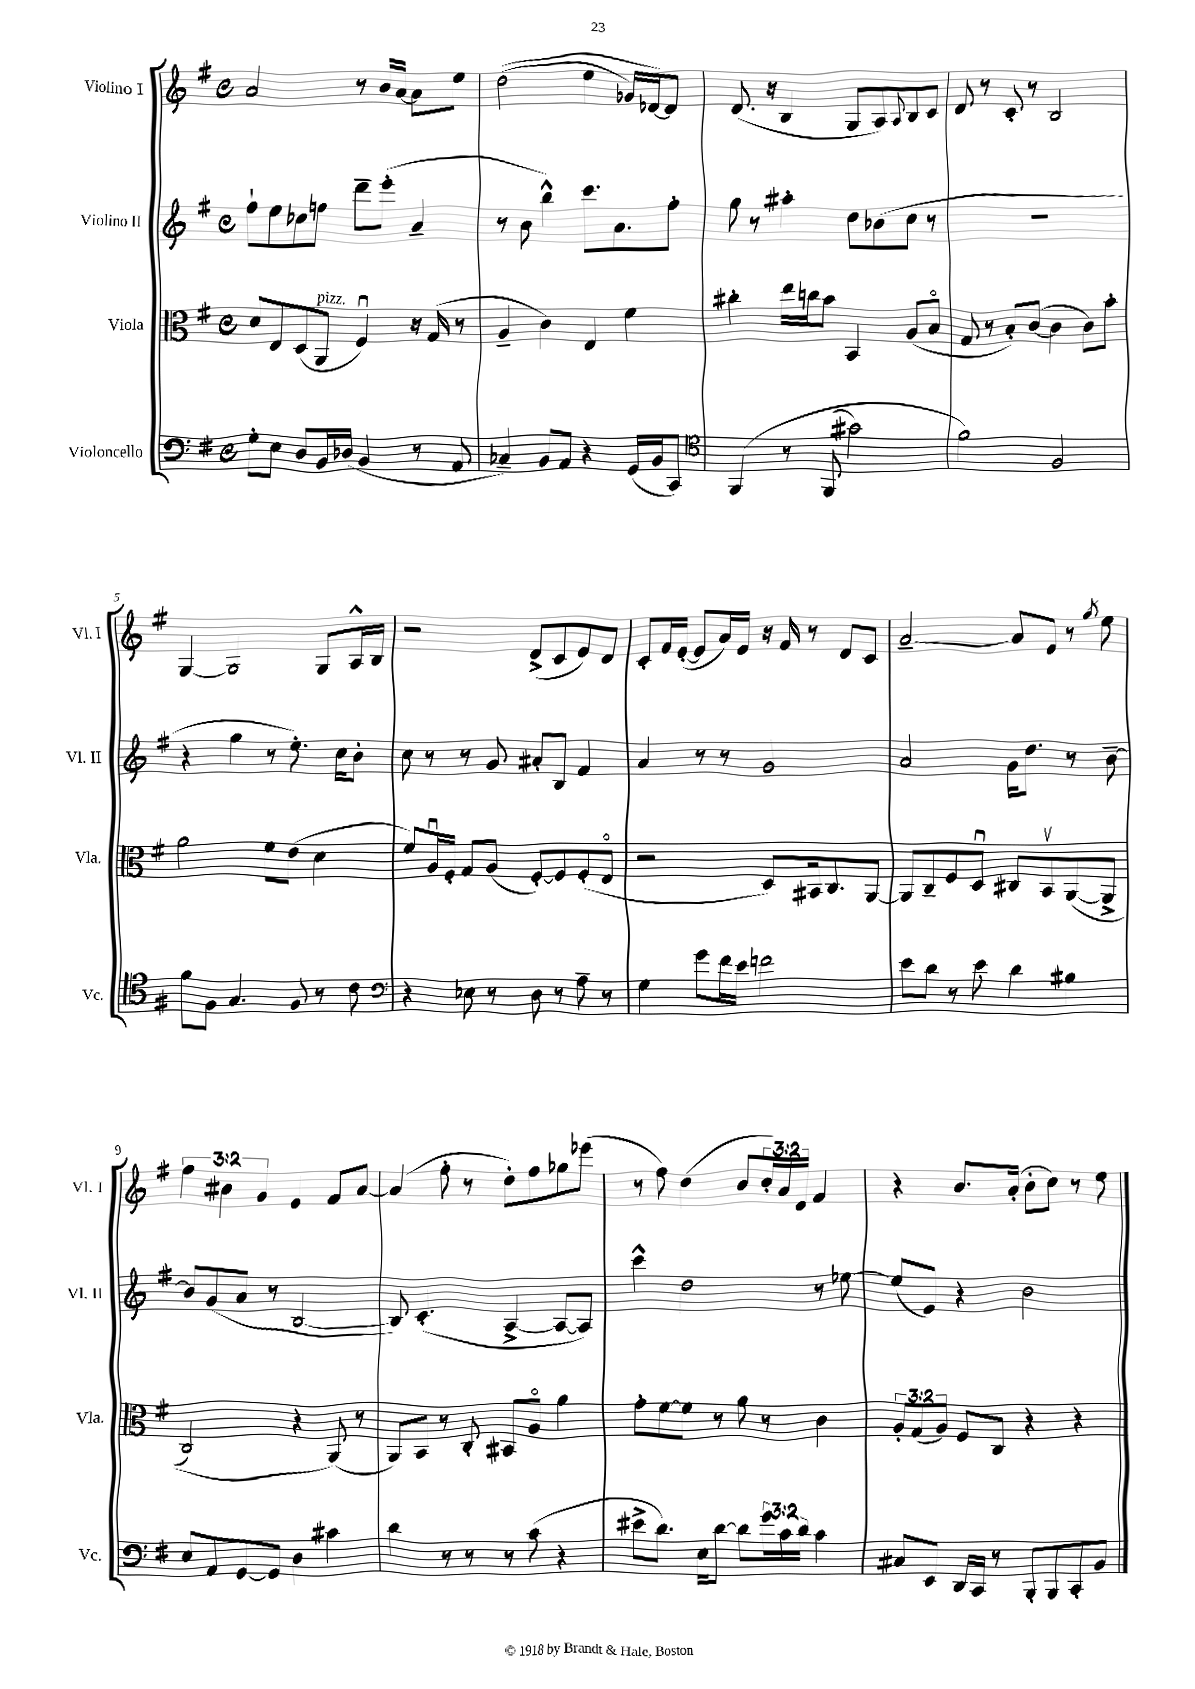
<<
\new StaffGroup <<
\new Staff = "s0" \with { instrumentName = "Violino I" shortInstrumentName = "Vl. I" } {
    \clef treble \key g \major \defaultTimeSignature \time 4/4 \override Staff.TupletNumber.text = #tuplet-number::calc-fraction-text
    a'2 r8 b'16 a'16~ a'8 e''8 |
    d''2(\( e''4 ges'16) des'16~\) des'8 |
    d'8.( r16 b4 g8 a8) \appoggiatura { a8 } b8 c'8 |
    d'8 r8 c'8-. r8 b2 |
    g4~ g2 g8 a16-^ b16 |
    r2 d'8->( c'8 e'8) d'8 |
    c'8-. fis'16 e'16~-.( e'8 a'16) e'16 r16 fis'16 r8 d'8 c'8 |
    a'2~-- a'8 e'8 r8 \acciaccatura { g''8 } e''8 |
    \tuplet 3/2 { fis''4 bis'4 g'4 } e'4 fis'8 a'8~ |
    a'4( fis''8-. r8 d''8-.) fis''8 ges''8 ees'''8( |
    r8 fis''8) d''4( b'8 \tuplet 3/2 { c''16-.) a'16 d'16 } fis'4 |
    r4 b'8. a'16-.( b'8-. c''8) r8 e''8 \bar "|." |
}
\new Staff = "s1" \with { instrumentName = "Violino II" shortInstrumentName = "Vl. II" } {
    \clef treble \key g \major \defaultTimeSignature \time 4/4
    fis''8-! e''8 ces''8 f''8 d'''8-- e'''8-.( a'4-- |
    r8 b'8 b''4-^) c'''8. a'8. fis''8-. |
    g''8 r8 ais''4-. d''8 bes'8( c''8 r8 |
    R1 |
    r4 g''4 r8 e''8.-.) c''16 b'8-. |
    c''8 r8 r8 g'8 ais'8-. b8 fis'4 |
    a'4 r8 r8 g'2 |
    a'2 g'16 d''8. r8 b'8~-- |
    b'8 g'8( a'8 r8 b2~ |
    b8) c'4.-.( a4~-> a8~ a8) |
    c'''4-^ d''2 r8 ees''8~ |
    ees''8( e'8) r4 b'2 \bar "|." |
}
\new Staff = "s2" \with { instrumentName = "Viola" shortInstrumentName = "Vla." } {
    \clef alto \key g \major \defaultTimeSignature \time 4/4 \override Staff.TupletNumber.text = #tuplet-number::calc-fraction-text
    d'8 e8 d8( a,8^\markup { \italic "pizz." } fis4\downbow) r16 g16( r8 |
    a4-- c'4) e4 fis'4 |
    cis''4-. e''16 c''16 b'8 b,4 a8( b8\flageolet |
    g8 r8 b8-.) c'8~( c'4 c'8) b'8-. |
    a'2 fis'8 e'8( d'4 |
    fis'8) a16\downbow fis16-. g8 a8( fis8~-.) fis8 fis8-.( e8\flageolet |
    r2 d8) bis,16 c8. a,8~ |
    a,8 c8-- fis8 d8\downbow cis8 b,8\upbow a,8~(\( a,8-> |
    c2) r4 a,8(\) r8 |
    a,8) b,8 r8 c8-. bis,8 a8\flageolet a'4 |
    g'8-. fis'8~ fis'8 r8 a'8 r8 c'4 |
    \tuplet 3/2 { a8-. g8( a8) } fis8 c8 r4 r4 \bar "|." |
}
\new Staff = "s3" \with { instrumentName = "Violoncello" shortInstrumentName = "Vc." } {
    \clef bass \key g \major \defaultTimeSignature \time 4/4 \override Staff.TupletNumber.text = #tuplet-number::calc-fraction-text
    g8-. e8 d8 b,16 des16( b,4 r8 a,8 |
    ces4--) b,8 a,8 r4 g,16( b,16 c,8) |
    \clef tenor fis,4\( r8 fis,8( gis'2) |
    fis'2\) fis2 |
    fis'8 fis8 g4. fis8 r8 c'8 |
    \clef bass r4 ees8 r8 d8 r8 a8-- r8 |
    g4 g'8 fis'16 e'16 f'2 |
    e'8 d'8 r8 e'8 d'4 bis4 |
    e8 a,8 g,8~ g,8 d4 cis'4 |
    d'4 r8 r8 r8 c'8( r4 |
    eis'8-> d'8.) e16 d'8~ d'8 \tuplet 3/2 { g'16 c'16 d'16 } c'4 |
    cis8 e,8 d,16 c,16 r8 b,,8-. b,,8 c,8-. b,8 \bar "|." |
}
>>
>>
